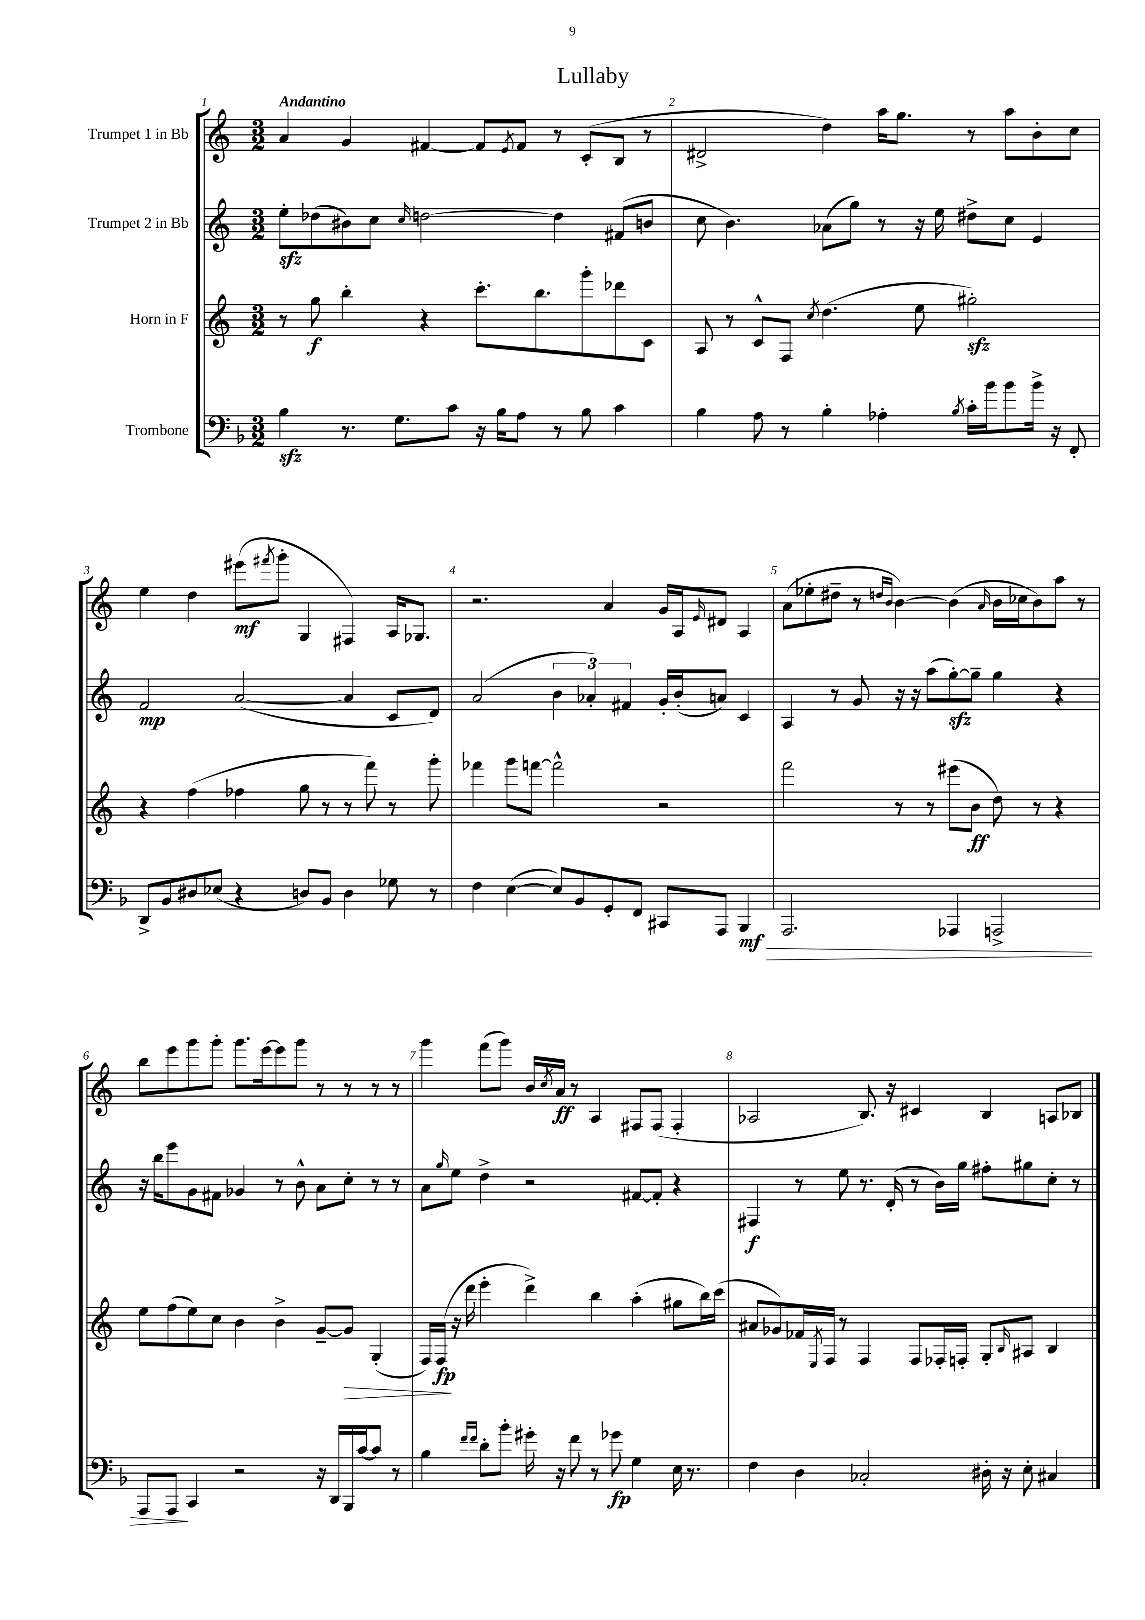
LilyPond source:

\header { title = "Lullaby" }
<<
\new StaffGroup <<
\new Staff = "s0" \with { instrumentName = "Trumpet 1 in Bb" } {
    \clef treble \key c \major \numericTimeSignature \time 3/2 \tempo "Andantino"
    a'4 g'4 fis'4~ fis'8 \acciaccatura { e'8 } fis'8 r8 c'8-.( b8 r8 |
    dis'2-> d''4) a''16 g''8. r8 a''8 b'8-. c''8 |
    e''4 d''4 eis'''8\mf( \acciaccatura { fis'''8 } g'''8-. g4 fis4) a16 ges8. |
    r2. a'4 g'16 a16 \grace { e'16 } dis'8 a4 |
    a'8( ees''8-. dis''8-- r8 \grace { d''16 b'16 } b'4~) b'4( \grace { a'16 } b'16 ces''16 b'8) a''8 r8 |
    b''8 e'''8 g'''8 g'''8-. g'''8. e'''16~ e'''8 g'''8 r8 r8 r8 r8 |
    g'''4 f'''8( g'''8) b'16 \acciaccatura { c''8 } a'16\ff r8 a4 fis8 fis8( fis4-. |
    aes2 b8.) r16 cis'4 b4 a8 bes8 \bar "|." |
}
\new Staff = "s1" \with { instrumentName = "Trumpet 2 in Bb" } {
    \clef treble \key c \major \numericTimeSignature \time 3/2
    e''8-.\sfz des''8( bis'8) c''8 \grace { c''16 } d''2~ d''4 fis'8( b'8 |
    c''8 b'4.) aes'8( g''8) r8 r16 e''16 dis''8-> c''8 e'4 |
    f'2\mp a'2~( a'4 c'8 d'8) |
    a'2( \tuplet 3/2 { b'4 aes'4-.) fis'4 } g'16-. b'16-.( a'8) c'4 |
    a4 r8 g'8 r16 r16 a''8( g''8~-.\sfz) g''8-- g''4 r4 |
    r16 b''16 e'''8 g'8 fis'8 ges'4 r8 b'8-^ a'8 c''8-. r8 r8 |
    a'8 \grace { g''16 } e''8 d''4-> r2 fis'8~ fis'8-. r4 |
    fis4\f r8 e''8 r8. d'16-.( r8 b'16) g''16 fis''8-. gis''8 c''8-. r8 \bar "|." |
}
\new Staff = "s2" \with { instrumentName = "Horn in F" } {
    \clef treble \key c \major \numericTimeSignature \time 3/2
    r8 g''8\f b''4-. r4 c'''8.-. b''8. g'''8-. des'''8 c'8 |
    a8 r8 c'8-^ f8 \acciaccatura { c''8 } d''4.( e''8 gis''2-.\sfz) |
    r4 f''4( fes''4 g''8 r8 r8 f'''8) r8 g'''8-. |
    fes'''4 g'''8 f'''8~ f'''2-^ r2 |
    f'''2 r8 r8 eis'''8( b'8\ff d''8) r8 r4 |
    e''8 f''8( e''8) c''8 b'4 b'4-> g'8~-- g'8\> g4-.( |
    f16) f16\fp\!( r16 d'''16 e'''4-. d'''4->) b''4 a''4-.( gis''8 b''16) c'''16( |
    ais'8 ges'8) fes'16 \acciaccatura { e8 } f16 r8 f4 f8 fes16-. f16-. g8-. \grace { b16 } ais8 b4 \bar "|." |
}
\new Staff = "s3" \with { instrumentName = "Trombone" } {
    \clef bass \key f \major \numericTimeSignature \time 3/2
    bes4\sfz r8. g8. c'8 r16 bes16 a8 r8 bes8 c'4 |
    bes4 a8 r8 bes4-. aes4-. \acciaccatura { bes8 } c'16-. bes'16 bes'8 bes'16-> r16 f,8-. |
    d,8-> bes,8 dis8 ees8( r4 d8) bes,8 d4 ges8 r8 |
    f4 e4~( e8) bes,8 g,8-. f,8 cis,8 a,,8 bes,,4\mf\> |
    a,,2. aes,,4 a,,2-> |
    a,,8 a,,8\! c,4 r2 r16 d,16 bes,,16 c'16~ c'8 r8 |
    bes4 \grace { f'16 f'16 } d'8-. bes'8-. gis'16-. r16 f'8 r8 ges'8\fp g4 e16 r8. |
    f4 d4 ces2-. dis16-. r16 e8-. cis4 \bar "|." |
}
>>
>>
\layout { \context { \Score \override BarNumber.break-visibility = ##(#f #t #t) barNumberVisibility = #all-bar-numbers-visible } }
